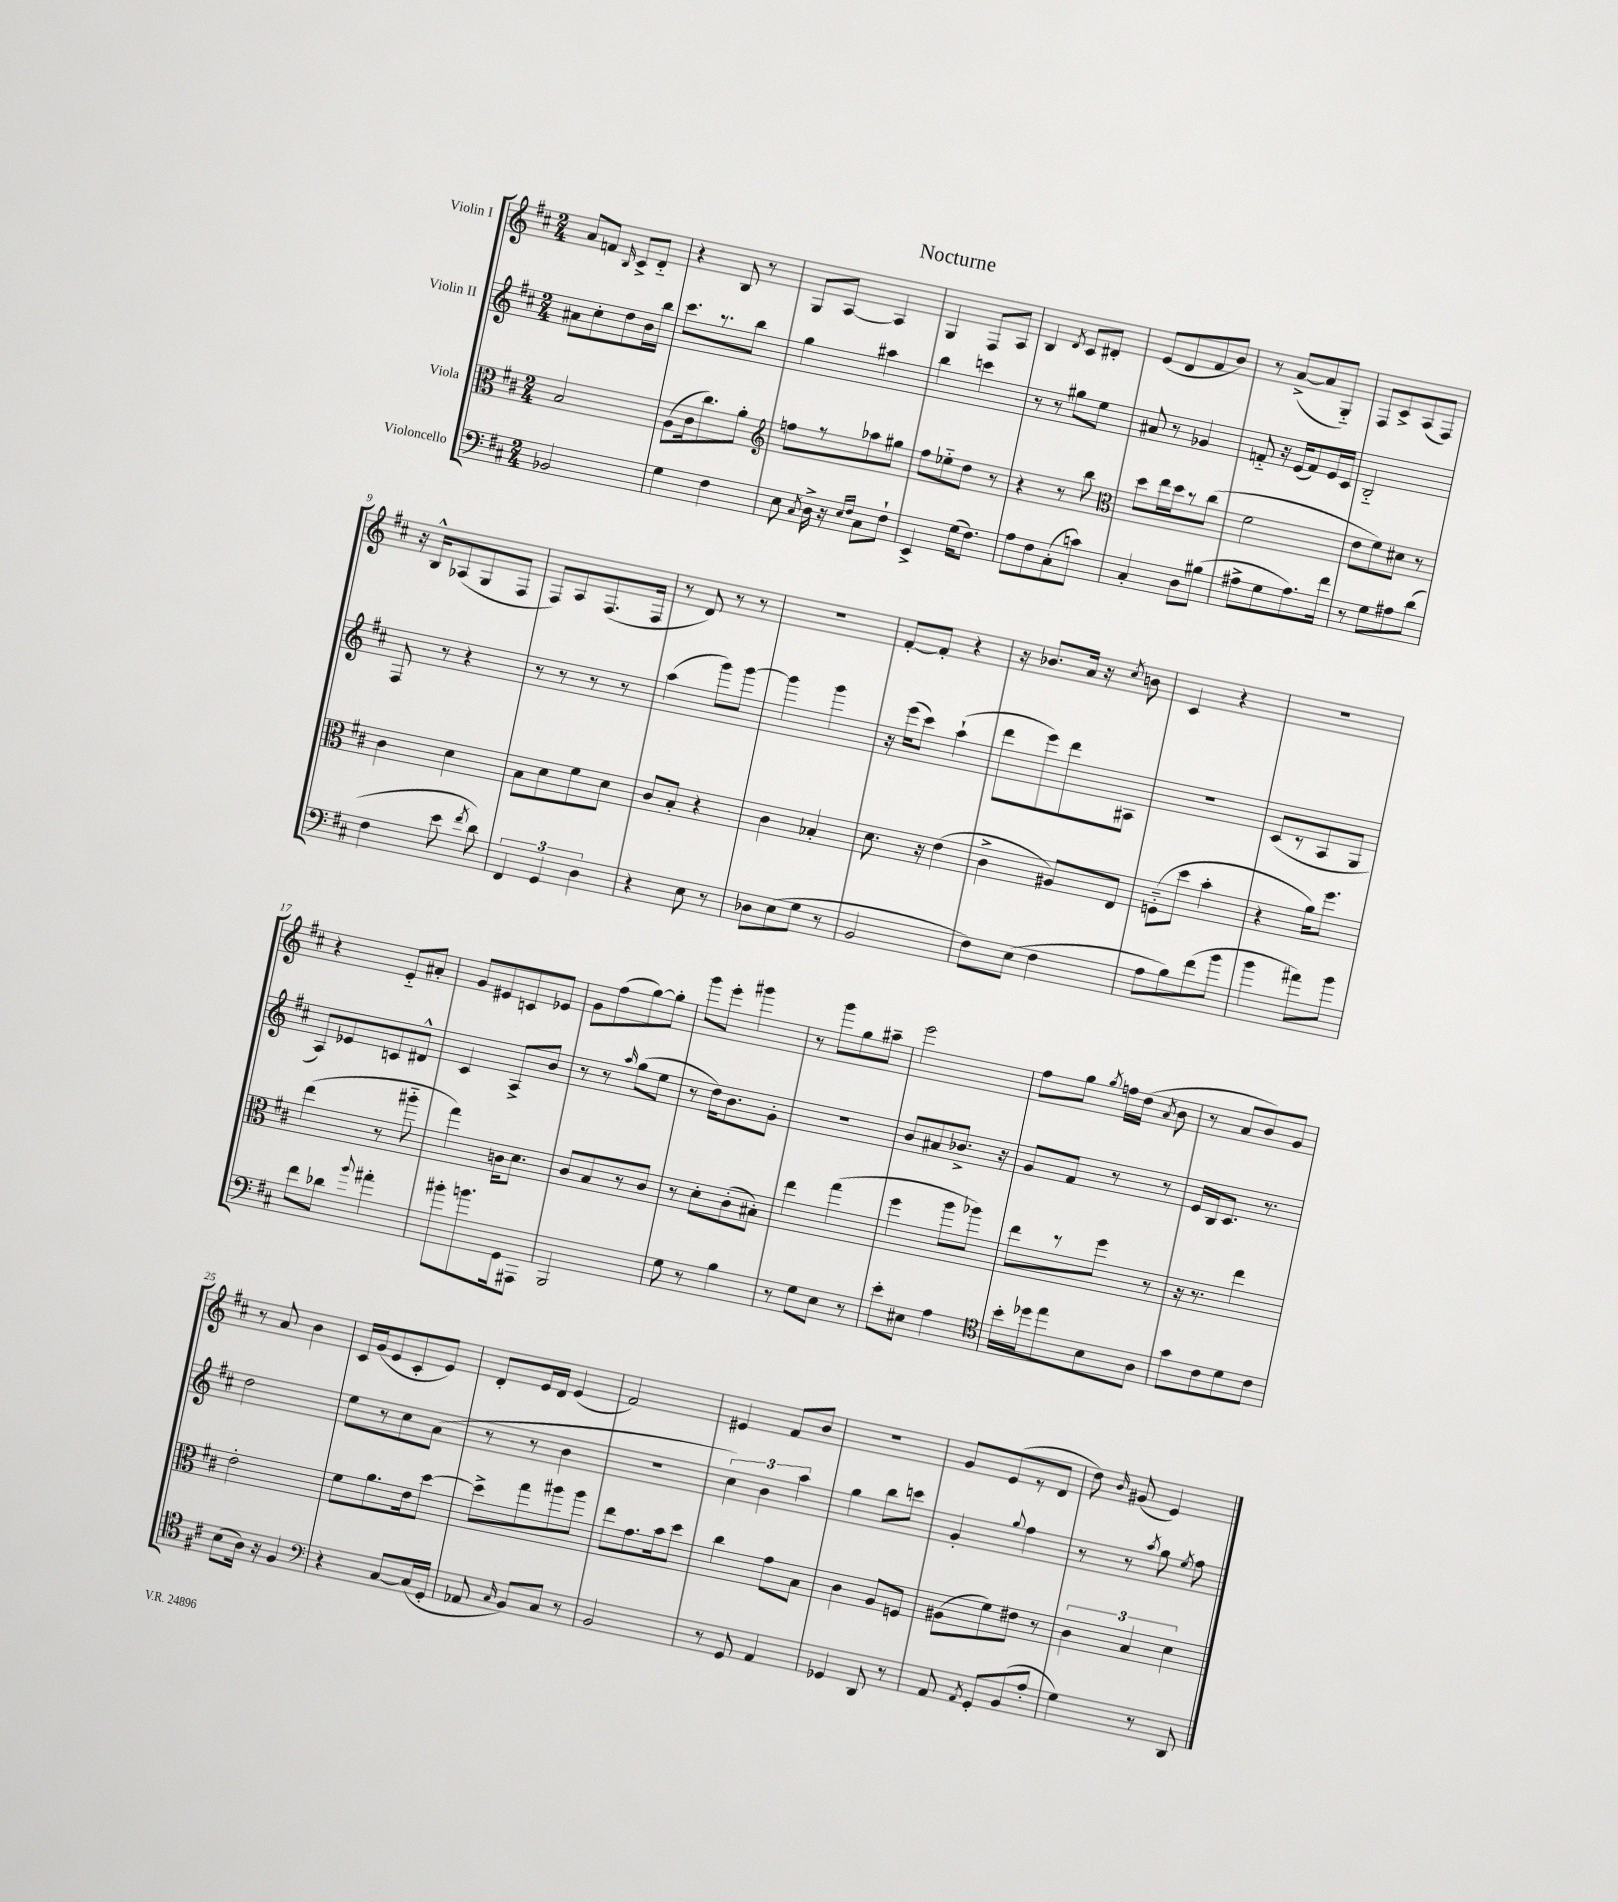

**kern	**kern	**kern	**kern
*staff4	*staff3	*staff2	*staff1
*clefF4	*clefC3	*clefG2	*clefG2
*k[f#c#]	*k[f#c#]	*k[f#c#]	*k[f#c#]
*M2/4	*M2/4	*M2/4	*M2/4
2BB-	2B	8a#	8a
.	.	8cc#'	8f
.	.	.	16qqB
.	.	8dd	8c#^
.	.	16b	8d'~
.	.	16bb	.
=	=	=	=
4G	(8A	8.ccc#	4r
.	16c#	.	.
.	8.cc#)	8.r	.
4F#	.	.	8B
.	8a'	8bb	8r
=	=	=	=
*	*clefG2	*	*
8E	8ff	4gg	8G
8qC#	.	.	.
16D^	8r	.	[8A
16r	.	.	.
16qqE	.	.	.
16qqF#	.	.	.
8C#	8aa-	4aa#	4A]
8F#`	8gg#	.	.
=	=	=	=
4EE^	8ff#	4bb	4G
.	8ee-'~	.	.
(16G	8dd	4ccc	8F#
8.F#)	.	.	.
.	8r	.	8A
=	=	=	=
8A	4r	8r	4B
8F#	.	8r	.
.	.	.	8qd
(8C#'	8r	8gg#	8c#
8c)	8bb	8ee	8d#'
=	=	=	=
*	*clefC3	*	*
4C#'	8dd	8a#	(8e
.	16ee	8r	8d
.	16dd	.	.
8D	8r	4g-	8f#
(8B#	(8cc#	.	8b)
=	=	=	=
8A#^	2f#	8f'~	8r
8G	.	16r	([8a^
.	.	(16e	.
8.A#)	.	8f)	8a]
.	.	16e	8G'~)
16f#	.	16c#	.
=	=	=	=
8r	8e	2B'~	8F#
8G	8f#)	.	8c#^
8A#	8d#	.	(8A
(8d	8r	.	8F#)
=	=	=	=
4F#	4c#	8F#	16r
.	.	.	16B^^
.	.	8r	(8A-
8e	4d	4r	8G
8qf#	.	.	.
8d)	.	.	8F#
=	=	=	=
6FF#	8B	8r	8F#)
.	8d	8r	8A
6GG	.	.	.
.	8f#	8r	(8.F#
6D	.	.	.
.	8d	8r	.
.	.	.	16F#
=	=	=	=
4r	8c#	(4aa	8r
.	8B'	.	8d)
8E	4r	8ggg)	8r
8r	.	[8ggg	8r
=	=	=	=
8D-	4c#	4ggg]	2r
(8E	.	.	.
8G	4B-'	4ggg	.
8r	.	.	.
=	=	=	=
2BB	8.d	16r	[8f#'
.	.	(16eee	.
.	.	8ccc#)	8f#']
.	16r	.	.
.	(4e	(4aa`	4r
=	=	=	=
8F#)	4c#^	8ddd	16r
.	.	.	8.b-
(8E	.	8eee)	.
4F#	8A#)	8ddd	16a
.	.	.	16r
.	.	.	8qcc#
.	8E	8A#	8b
=	=	=	=
8A	(8F'~	2r	4c#
8B)	8dd	.	.
(8f#	4b'	.	4r
8b	.	.	.
=	=	=	=
4b	4r	(8c#	2r
.	.	8r	.
8a#)	16a)	8A	.
.	8.ff#	.	.
8b	.	8G	.
=	=	=	=
8f#	(4ee	8A)	4r
8d-	.	8e-	.
8qqb	.	.	.
4a#'	8r	8c	8e'~
.	8aa#'~	8d#^^	8a#'
=	=	=	=
8b#'	4gg)	4c#	8g
8.b	.	.	8e#
.	16c	8A^	8c
16GG	8.d	.	.
8AAA#	.	8b	8e-
=	=	=	=
2BBB	8c#	8r	8g
.	8B	8r	(8ff#
.	.	16qqaa	.
.	8r	(8gg	[8gg)
.	8c#	8ee	8gg']
=	=	=	=
8G	8r	8r	8ggg
8r	8d'	16dd)	8eee'
.	.	8.b	.
4B	(8c#'	.	4ggg#
.	8B#')	8g'	.
=	=	=	=
8r	4ee	2r	8r
8G	.	.	8ggg
8E	(4gg	.	8gg
8r	.	.	8aa#~
=	=	=	=
8e'	4ff#	8b	2eee
8E#	.	8a#	.
4A	8aa	8.b-^	.
.	8aa-)	.	.
.	.	16r	.
=	=	=	=
*clefC4	*	*	*
16b'	8ee	8g	8ff#
16dd-	.	.	.
8ee	8r	8f#	8gg
.	.	.	8qgg
8B	8ff#	8r	16ff
.	.	.	(16dd
.	.	.	8qa
8A	8r	8r	8b
=	=	=	=
8g	16r	16e	8r
.	8.r	16B	.
8c#	.	8.c#	8a
8d	4ee	.	8b)
.	.	8.r	.
8c#	.	.	8g
=	=	=	=
(8B	2e'	2dd	8r
16A)	.	.	8a
16r	.	.	.
4F#	.	.	4b
=	=	=	=
*clefF4	*	*	*
4r	8f#	8ee	16c#
.	.	.	(16g
.	8.a	8r	8e
[8C#	.	8cc#	8c#'
.	16e	.	.
(16C#]	[8dd	(8a	8e)
16GG'	.	.	.
=	=	=	=
8AA-	8dd^]	8r	8d'
16qqC#	.	.	.
8BB)	8gg	8r	16e
.	.	.	16d
8C#	8aa#	4b	(4e
8r	8aa#	.	.
=	=	=	=
2BB	8ee	2r	2f#)
.	8.g	.	.
.	16b	.	.
.	8dd	.	.
=	=	=	=
8r	4cc#	6cc#)	4e#
8GG	.	.	.
.	.	6b	.
4AA	8g	.	8f#
.	.	6aa	.
.	8B	.	8b
=	=	=	=
4GG-	4c#	4gg	2r
8DD	8A	8bb	.
8r	8F	8ccc	.
=	=	=	=
8AA	(8A#	4g'	8g
8qAA	.	.	.
8GG'	8f#)	.	(8e
.	.	8qqgg	.
(8BB	8e#	4ff#	8r
8A'	8r	.	8d
=	=	=	=
4G)	6c#	8r	8dd)
.	.	.	16qqb
.	.	8r	(8g#
.	6B	.	.
.	.	8qaa	.
8r	.	8gg	4e)
.	6d	.	.
.	.	8qee	.
8DD	.	8ff#	.
==	==	==	==
*-	*-	*-	*-
